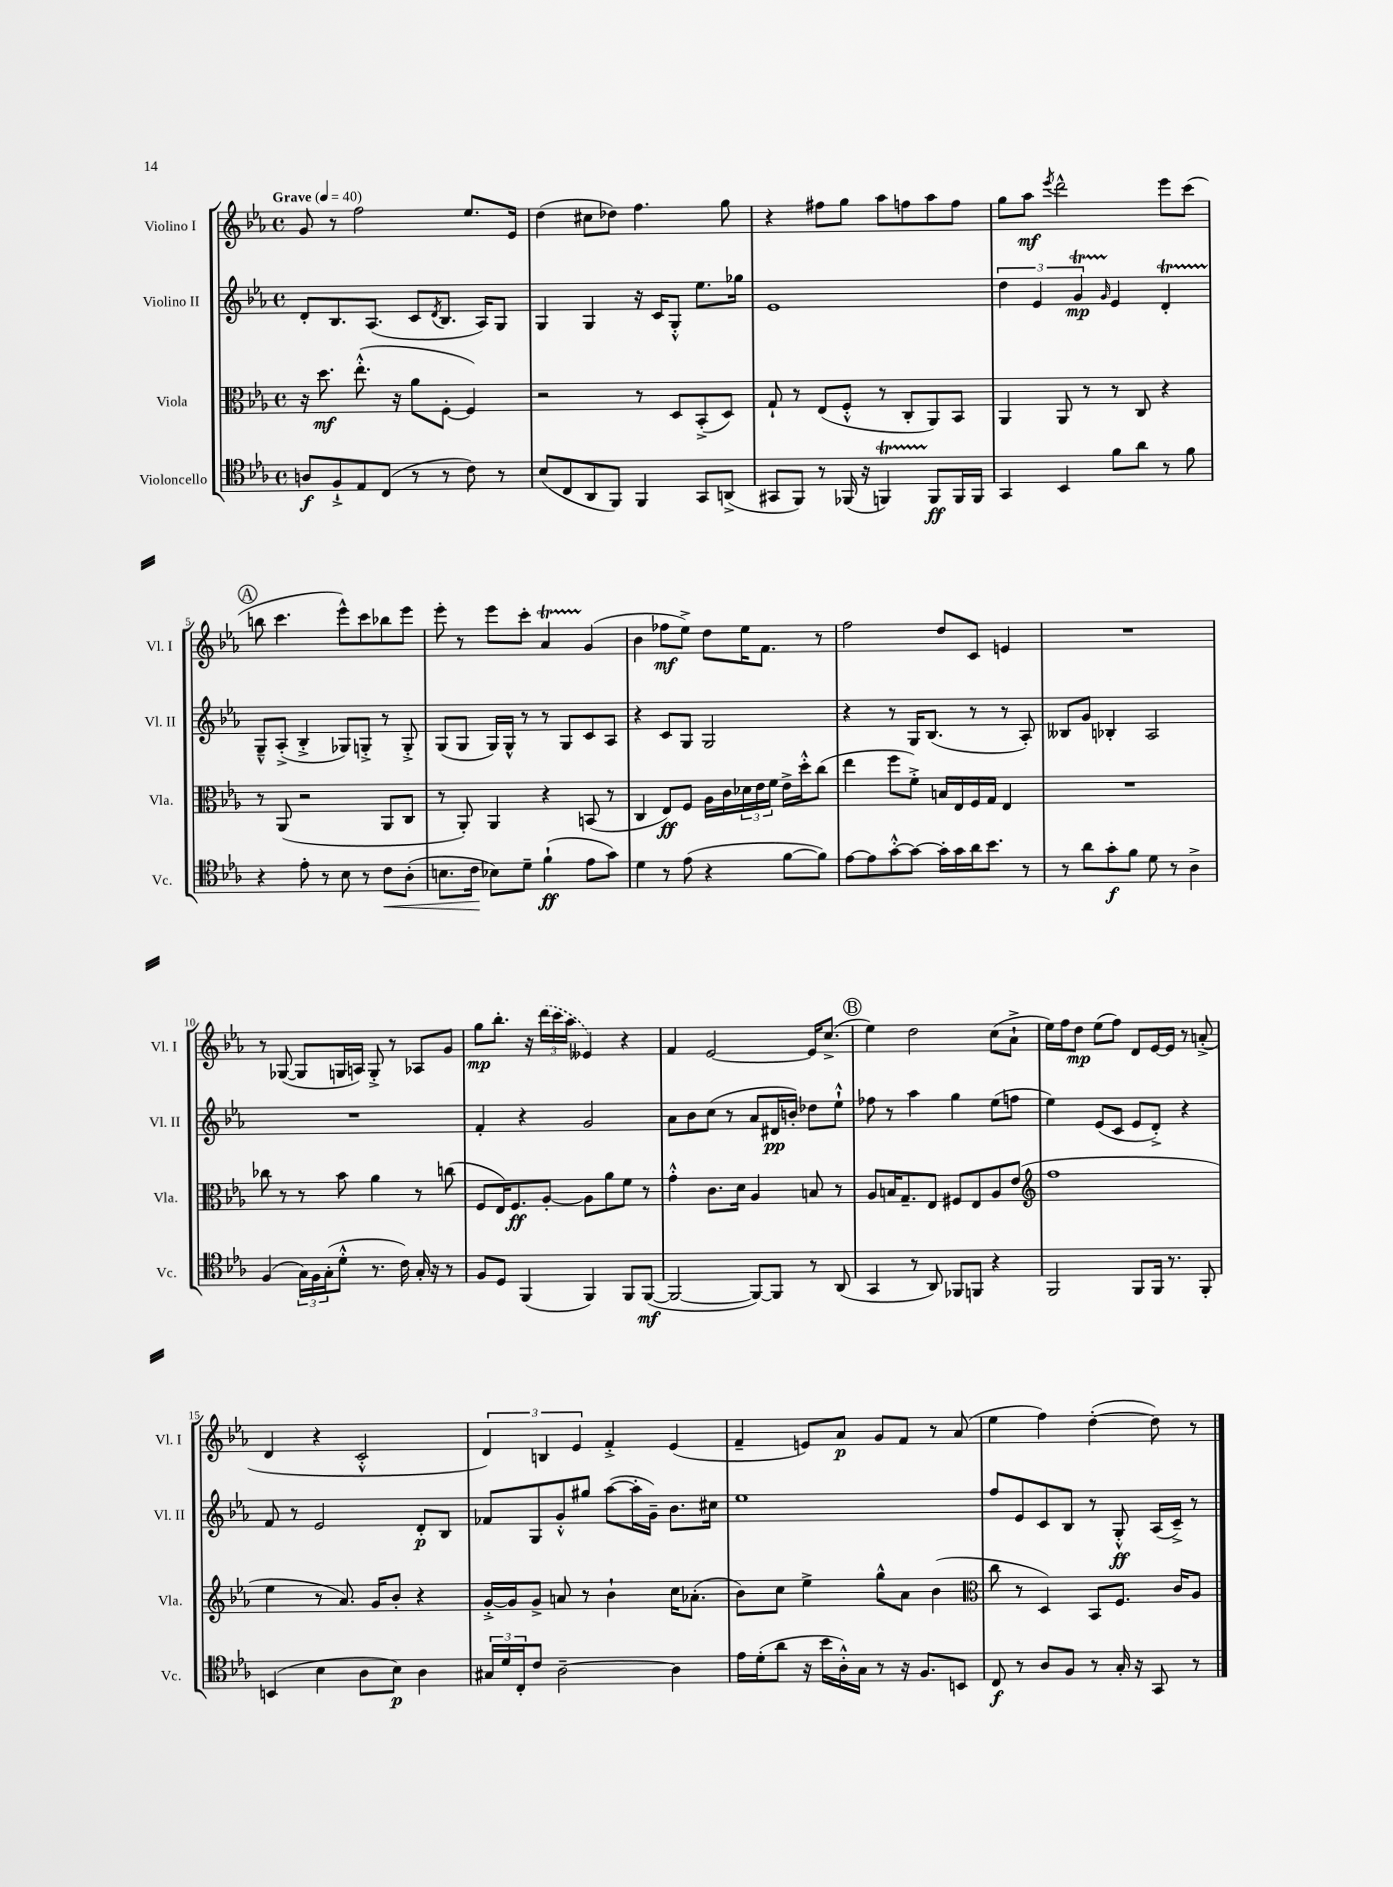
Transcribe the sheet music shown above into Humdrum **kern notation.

**kern	**dynam	**kern	**dynam	**kern	**dynam	**kern	**dynam
*part4	*part4	*part3	*part3	*part2	*part2	*part1	*part1
*staff4	*staff4	*staff3	*staff3	*staff2	*staff2	*staff1	*staff1
*I"Violoncello	*	*I"Viola	*	*I"Violino II	*	*I"Violino I	*
*I'Vc.	*	*I'Vla.	*	*I'Vl. II	*	*I'Vl. I	*
*clefC4	*	*clefC3	*	*clefG2	*	*clefG2	*
*k[b-e-a-]	*	*k[b-e-a-]	*	*k[b-e-a-]	*	*k[b-e-a-]	*
*M4/4	*	*M4/4	*	*M4/4	*	*M4/4	*
*met(c)	*	*met(c)	*	*met(c)	*	*met(c)	*
*MM40	*	*MM40	*	*MM40	*	*MM40	*
=1	=1	=1	=1	=1	=1	=1	=1
!	!	!	!	!	!	!LO:TX:a:B:t=Grave	!
8An/L	f	16r	.	8d'/L	.	8g/	.
.	.	8.dd\	mf	.	.	.	.
8F`^/	.	.	.	8.B-/	.	8r	.
8E-/	.	(8.ee-'^^\	.	.	.	2ff\	.
.	.	.	.	(8.A-/J	.	.	.
(8C/J	.	.	.	.	.	.	.
.	.	16r	.	.	.	.	.
8r	.	8a-\L	.	8c/L	.	.	.
.	.	.	.	8qd/	.	.	.
8r	.	[8F'\J	.	8.B-/J	.	.	.
8c\)	.	4F/])	.	.	.	8.ee-/L	.
.	.	.	.	16A-/KL)	.	.	.
8r	.	.	.	8G/J	.	.	.
.	.	.	.	.	.	16e-/Jk	.
=2	=2	=2	=2	=2	=2	=2	=2
(8B-/L	.	2r	.	4G/	.	(4dd\	.
8C/	.	.	.	.	.	.	.
8AA-/	.	.	.	4G/	.	8cc#X\L	.
8FF/J)	.	.	.	.	.	8dd-X\J)	.
4FF/	.	8r	.	16r	.	4.ff\	.
.	.	.	.	16c/KL	.	.	.
.	.	8D/L	.	8G'^^/J	.	.	.
8GG/L	.	(8BB-'^/	.	8.ee-\L	.	.	.
(8AAn^/J	.	8D/J)	.	.	.	8gg\	.
.	.	.	.	16gg-X\Jk	.	.	.
=3	=3	=3	=3	=3	=3	=3	=3
8GG#X/L	.	8G`/	.	1e-	.	4r	.
8FF/J)	.	8r	.	.	.	.	.
8r	.	(8E-/L	.	.	.	8ff#X\L	.
(16FF-X/	.	8F'^^/J	.	.	.	8gg\J	.
16r	.	.	.	.	.	.	.
4FFnT/)	.	8r	.	.	.	8aa-\L	.
.	.	8C'/L	.	.	.	8ffn\	.
8FF/L	ff	8AA-/)	.	.	.	8aa-\	.
16FF/L	.	8BB-/J	.	.	.	8ff\J	.
16FF/JJ	.	.	.	.	.	.	.
=4	=4	=4	=4	=4	=4	=4	=4
4GG/	.	4AA-/	.	6dd\	.	8gg\L	.
.	.	.	.	.	.	8aa-\J	mf
.	.	.	.	6e-/	.	.	.
.	.	.	.	.	.	8qeee-/	.
4BB-/	.	8AA-/	.	.	.	2ddd^^\	.
.	.	.	.	6gt/	mp	.	.
.	.	8r	.	.	.	.	.
.	.	.	.	16qqg/	.	.	.
8f\L	.	8r	.	4e-/	.	.	.
8a-\J	.	8C/	.	.	.	.	.
8r	.	4r	.	4dt'/	.	8eee-\L	.
8f\	.	.	.	.	.	(8ccc\J	.
!!LO:LB:g=z
!!LO:REH:place=s1:t=A
=5	=5	=5	=5	=5	=5	=5	=5
4r	.	8r	.	8G~^^/L	.	8bbn\	.
.	.	(8AA-/	.	(8A-'^/J	.	4.ccc\	.
8e-'\	.	2r	.	4B-'^/	.	.	.
8r	.	.	.	.	.	.	.
8B-\	.	.	.	8G-X/L)	.	8eee-^^\L)	.
8r	.	.	.	8Gn'^/J	.	8ccc\	.
!	!LO:HP:b	!	!	!	!	!	!
8c\L	<	8AA-/L	.	8r	.	8bb-X\	.
(8A-'\J	.	8C/J	.	8G'^/	.	8eee-\J	.
=6	=6	=6	=6	=6	=6	=6	=6
8.Bn\L	.	8r	.	(8G/L	.	8eee-'\	.
.	.	8AA-'/)	.	8G/J	.	8r	.
16c\Jk	.	.	.	.	.	.	.
8B-X\L)	[	4AA-/	.	16G/LL)	.	8eee-\L	.
.	.	.	.	16G^^/JJ	.	.	.
8d~\J	.	.	.	8r	.	8ccc'\J	.
(4f`\	ff	4r	.	8r	.	4a-T/	.
.	.	.	.	8G/L	.	.	.
8e-\L	.	(8BBn/	.	8c/	.	(4g/	.
8g\J)	.	8r	.	8A-/J	.	.	.
=7	=7	=7	=7	=7	=7	=7	=7
4d\	.	4C/	.	4r	.	4b-\	.
8r	.	8E-/L)	ff	8c/L	.	8ff-X\L	mf
(8e-\	.	8F/J	.	8G/J	.	8ee-^\J)	.
4r	.	16A-\LL	.	2G/	.	8dd\L	.
.	.	16c\	.	.	.	.	.
.	.	24d-X\	.	.	.	16ee-\K	.
.	.	24e-\	.	.	.	.	.
.	.	.	.	.	.	8.f\J	.
.	.	24f\JJ	.	.	.	.	.
[8f\L	.	16e-^\LL	.	.	.	.	.
.	.	16dd'^^\J	.	.	.	.	.
8f\J])	.	(8cc\J	.	.	.	8r	.
=8	=8	=8	=8	=8	=8	=8	=8
[8e-\L	.	4ee-\	.	4r	.	2ff\	.
8e-\]	.	.	.	.	.	.	.
[8g'^^\	.	8ff\L	.	8r	.	.	.
8g\J_	.	8f'^\J)	.	16G/KL	.	.	.
.	.	.	.	(8.B-/J	.	.	.
16g'\LL]	.	16Bn/LL	.	.	.	8dd/L	.
16g\	.	16E-/	.	.	.	.	.
16a-\J	.	16F/	.	8r	.	8c/J	.
8.b-\J	.	16G/JJ	.	.	.	.	.
.	.	4E-/	.	8r	.	4en/	.
8r	.	.	.	8A-'/)	.	.	.
=9	=9	=9	=9	=9	=9	=9	=9
8r	.	1r	.	8B--X/L	.	1r	.
8a-\L	.	.	.	8g/J	.	.	.
8g'\	f	.	.	4B-X'/	.	.	.
8f\J	.	.	.	.	.	.	.
8d\	.	.	.	2A-/	.	.	.
8r	.	.	.	.	.	.	.
4A-^\	.	.	.	.	.	.	.
!!LO:LB:g=z
=10	=10	=10	=10	=10	=10	=10	=10
(4F/	.	8cc-X\	.	1r	.	8r	.
.	.	8r	.	.	.	([8G-X/	.
24G\LL)	.	8r	.	.	.	8G-/L]	.
24F\	.	.	.	.	.	.	.
(24G'\J	.	.	.	.	.	.	.
8d'^^\J	.	8b-\	.	.	.	16Gn/L	.
.	.	.	.	.	.	16An/JJ)	.
8.r	.	4a-\	.	.	.	8G'^/	.
.	.	.	.	.	.	8r	.
16c\)	.	.	.	.	.	.	.
16G'/	.	8r	.	.	.	8A-X/L	.
16r	.	.	.	.	.	.	.
8r	.	(8ccn\	.	.	.	8g/J	.
=11	=11	=11	=11	=11	=11	=11	=11
8F/L	.	8F/L	.	4f'/	.	8gg\L	mp
8D/J	.	16E-/K)	.	.	.	8.bb-'\J	.
.	.	8.F/	ff	.	.	.	.
(4FF/	.	.	.	4r	.	.	.
.	.	.	.	.	.	16r	.
.	.	[8A-'/J	.	.	.	(24ddd\LL	.
.	.	.	.	.	.	24ccc\	.
.	.	.	.	.	.	24aa-\JJ	.
4FF/)	.	8A-\L]	.	2g/	.	4e--X/)	.
.	.	8a-\	.	.	.	.	.
8FF/L	.	8f\J	.	.	.	4r	.
([8FF/J	mf	8r	.	.	.	.	.
=12	=12	=12	=12	=12	=12	=12	=12
2FF/_	.	4g'^^\	.	8a-\L	.	4f/	.
.	.	.	.	8b-\	.	.	.
.	.	8.c\L	.	(8cc\J	.	[2e-/	.
.	.	.	.	8r	.	.	.
.	.	16d\Jk	.	.	.	.	.
8FF/L_)	.	4A-/	.	8a-/L	.	.	.
8FF/J]	.	.	.	16d#X/L	pp	.	.
.	.	.	.	16bn'/JJ)	.	.	.
8r	.	8Bn/	.	8dd-X\L	.	16e-/KL]	.
.	.	.	.	.	.	(8.cc^/J	.
(8AA-/	.	8r	.	8ee-`^^\J	.	.	.
!!LO:REH:place=s1:t=B
=13	=13	=13	=13	=13	=13	=13	=13
4GG/	.	8A-/L	.	8ff-X\	.	4ee-\)	.
.	.	16Bn/K	.	8r	.	.	.
.	.	8.G~/	.	.	.	.	.
8r	.	.	.	4aa-\	.	2dd\	.
8AA-/)	.	8E-/J	.	.	.	.	.
8FF-X/L	.	8F#X/L	.	4gg\	.	.	.
8FFn/J	.	8E-/	.	.	.	.	.
4r	.	8A-/	.	(8ee-\L	.	(8cc\L	.
.	.	(8e-/J	.	8ffn\J	.	8a-`^\J	.
=14	=14	=14	=14	=14	=14	=14	=14
*	*	*clefG2	*	*	*	*	*
2FF/	.	1ff	.	4ee-\)	.	16ee-\LL)	.
.	.	.	.	.	.	16ff\J	.
.	.	.	.	.	.	8dd\J	mp
.	.	.	.	(8e-/L	.	(8ee-\L	.
.	.	.	.	8c/J	.	8ff\J)	.
8FF/L	.	.	.	8e-/L	.	8d/L	.
16FF/Jk	.	.	.	8d'^/J)	.	[16e-/L	.
8.r	.	.	.	.	.	16e-/JJ]	.
.	.	.	.	4r	.	8r	.
8FF'/	.	.	.	.	.	(8an'^/	.
!!LO:LB:g=z
=15	=15	=15	=15	=15	=15	=15	=15
(4BBn/	.	4ee-\	.	8f/	.	4d/	.
.	.	.	.	8r	.	.	.
4B-\	.	8r	.	2e-/	.	4r	.
.	.	8.a-/)	.	.	.	.	.
8A-\L	.	.	.	.	.	2c'^^/	.
.	.	16g/KL	.	.	.	.	.
8B-\J)	p	8b-'/J	.	.	.	.	.
4A-\	.	4r	.	8d'/L	p	.	.
.	.	.	.	8B-/J	.	.	.
=16	=16	=16	=16	=16	=16	=16	=16
24G#X/LL	.	[16g'^/LL	.	8f-X/L	.	6d/)	.
24d/	.	.	.	.	.	.	.
.	.	16g/J]	.	.	.	.	.
24C'/J	.	.	.	.	.	.	.
8c/J	.	8g^/J	.	8G/	.	.	.
.	.	.	.	.	.	6Bn/	.
[2A-~\	.	8an/	.	8g'^^/	.	.	.
.	.	.	.	.	.	6e-/	.
.	.	8r	.	8gg#X/J	.	.	.
.	.	4b-`\	.	([8aa-\L	.	4f'^/	.
.	.	.	.	16aa-'\L]	.	.	.
.	.	.	.	16g~\JJ)	.	.	.
4A-\]	.	16cc\KL	.	8.b-\L	.	(4e-/	.
.	.	(8.a-X'\J	.	.	.	.	.
.	.	.	.	16cc#X\Jk	.	.	.
=17	=17	=17	=17	=17	=17	=17	=17
16e-\LL	.	8b-\L)	.	1ee-	.	4f~/	.
(16d'\J	.	.	.	.	.	.	.
8a-\J	.	8cc\J	.	.	.	.	.
16r	.	4ee-^\	.	.	.	8en/L)	.
16b-\LL	.	.	.	.	.	.	.
16A-'^^\)	.	.	.	.	.	8a-/J	p
16G\JJ	.	.	.	.	.	.	.
8r	.	8gg^^\L	.	.	.	8g/L	.
16r	.	8a-\J	.	.	.	8f/J	.
8.F/L	.	.	.	.	.	.	.
.	.	(4b-\	.	.	.	8r	.
8BBn/J	.	.	.	.	.	(8a-/	.
=18	=18	=18	=18	=18	=18	=18	=18
*	*	*clefC3	*	*	*	*	*
8C/	f	8cc\	.	8ff/L	.	4ee-\	.
8r	.	8r	.	8e-/	.	.	.
8A-/L	.	4D/)	.	8c/	.	4ff\)	.
8F/J	.	.	.	8B-/J	.	.	.
8r	.	8BB-/L	.	8r	.	([4dd'\	.
16G'/	.	8.F/J	.	8G'^^/	ff	.	.
16r	.	.	.	.	.	.	.
8GG/	.	.	.	(16A-/LL	.	8dd\])	.
.	.	16c/KL	.	16c~^/JJ)	.	.	.
8r	.	8A-/J	.	8r	.	8r	.
==	==	==	==	==	==	==	==
*-	*-	*-	*-	*-	*-	*-	*-
